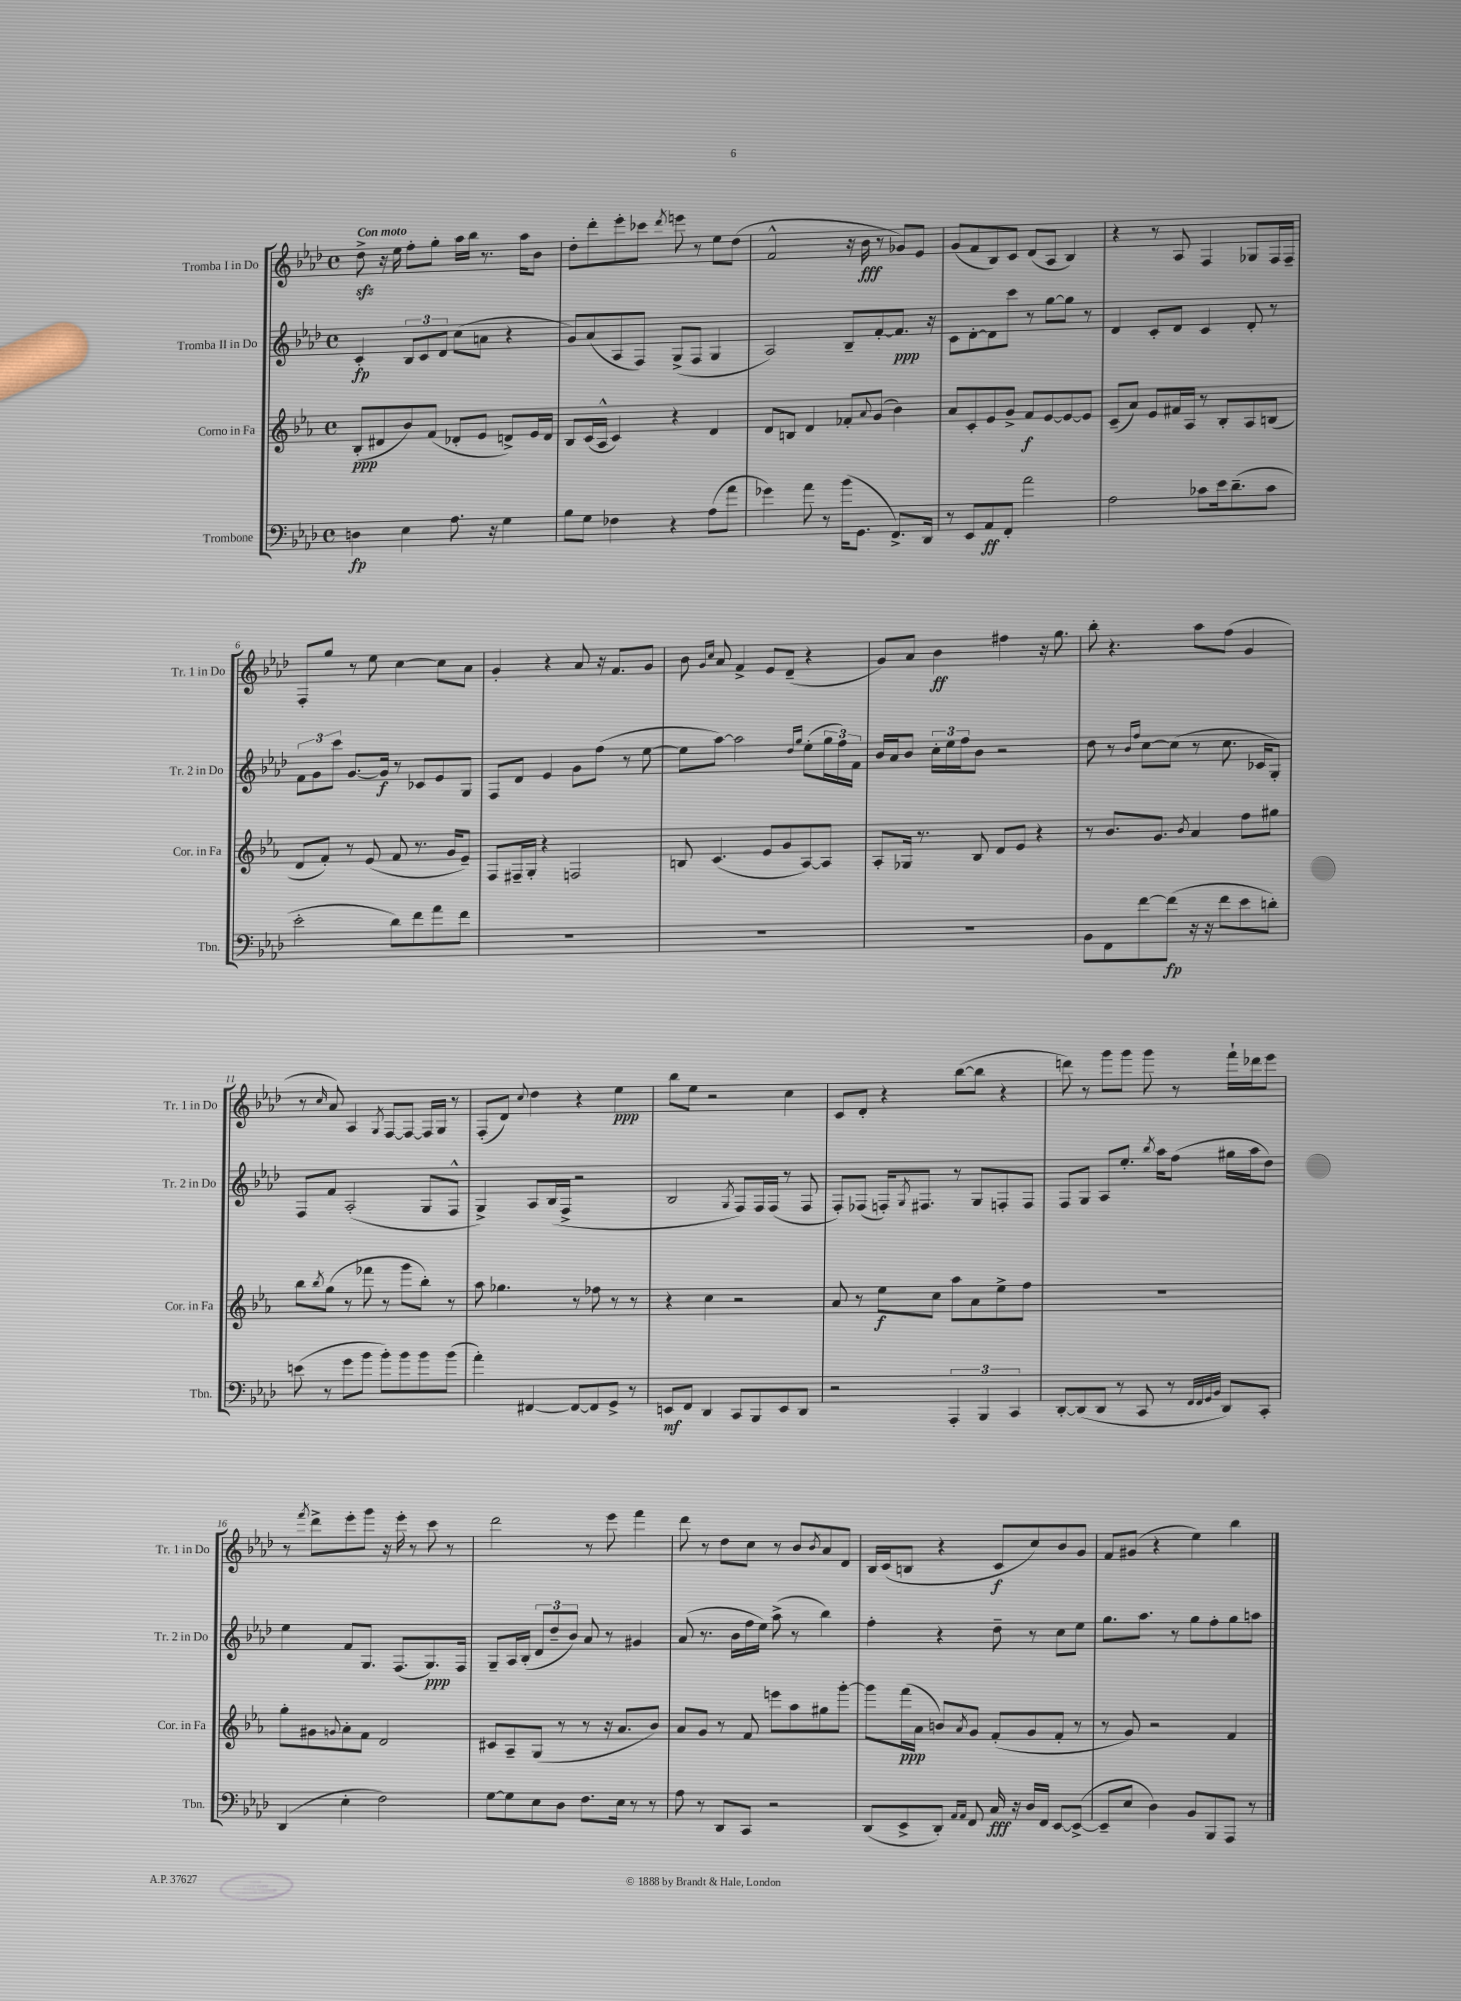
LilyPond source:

<<
\new StaffGroup <<
\new Staff = "s0" \with { instrumentName = "Tromba I in Do" shortInstrumentName = "Tr. 1 in Do" } {
    \clef treble \key aes \major \defaultTimeSignature \time 4/4 \tempo "Con moto"
    des''8->\sfz r16 ees''16 f''8-. g''8-. aes''16 bes''16 r8. aes''16 bes'8 |
    des''8-. des'''8-. ees'''8-. ces'''8 \acciaccatura { des'''8 } e'''8 r8 ees''8 des''8( |
    f'2-^ r16 bes'16\fff r8 ges'8) ees'8 |
    g'8( f'8 bes8) c'8 des'8( aes8 bes4) |
    r4 r8 aes8 f4 ges8 f16 f16-- |
    f8-. g''8 r8 ees''8 c''4~ c''8 aes'8 |
    g'4-. r4 aes'8 r16 f'8. g'8 |
    bes'8 \grace { g'16 c''16 } aes'8 f'4-> ees'8 des'8--( r4 |
    g'8) aes'8 bes'4\ff fis''4 r16 g''8. |
    bes''8-. r4. aes''8 f''8( g'4 |
    r8 \grace { c''16 } aes'8) aes4 \acciaccatura { g8 } f8~ f8~ f16 g16 r8 |
    f8-.( des'8) \appoggiatura { c''8 } des''4 r4 ees''4\ppp |
    bes''8 ees''8 r2 c''4 |
    c'8 des'8-. r4 bes''8~( bes''8 r4 |
    d'''8) r8 g'''8 g'''8 g'''8 r8 f'''16-! des'''16 ees'''8 |
    r8 \acciaccatura { f'''8 } des'''8-> ees'''8-. g'''8 r16 ees'''16-. r8 c'''8 r8 |
    des'''2 r8 ees'''8 f'''4 |
    des'''8 r8 des''8 c''8 r8 bes'8 \acciaccatura { bes'8 } aes'8 des'8 |
    bes16 c'16( b8 r4 c'8\f c''8) bes'8 g'8 |
    f'8 gis'8( r4 ees''4) bes''4 \bar "|." |
}
\new Staff = "s1" \with { instrumentName = "Tromba II in Do" shortInstrumentName = "Tr. 2 in Do" } {
    \clef treble \key aes \major \defaultTimeSignature \time 4/4
    c'4-.\fp \tuplet 3/2 { bes8 c'8 des'8 } c''8( a'8 r4 |
    g'8) aes'8( aes8 f8) g8->( f8 g4 |
    aes2) bes8-- f'8~-. f'8.\ppp r16 |
    c'8 des'8~-. des'8 c'''8 r8 g''8~ g''8 r8 |
    des'4 c'8-. des'8 c'4 des'8-. r8 |
    \tuplet 3/2 { f'8 g'8 c'''8 } g'8.~ g'16\f r8 ces'8 ees'8 g8 |
    f8 des'8 ees'4 g'8 f''8( r8 ees''8~ |
    ees''8 aes''8~) aes''2 \grace { des''16 g''16 } ees''8-.( \tuplet 3/2 { g''16 f''16) f'16 } |
    bes'16 aes'16 bes'8 \tuplet 3/2 { c''16-. ees''16 f''16 } bes'8 r2 |
    des''8 r8 \grace { bes'16 f''16 } c''8~ c''8( r8 c''8. ces'16 g8-.) |
    f8 f'8 aes2-.( g8 f8-^ |
    g4->) aes8 bes16( f16-> r2 |
    bes2 \acciaccatura { g8 } f8) f16 f16( r8 f8 |
    f8-.) fes8( f16-.) \acciaccatura { g8 } fis8. r8 g8 f8-. f8 |
    f8 g8 aes8 ees''8.-. \acciaccatura { bes''8 } aes''16 f''8( gis''16 aes''16 des''8) |
    ees''4 f'8 g8. f8.( g8.\ppp) f16 |
    g8-- aes16 bes16-.( \tuplet 3/2 { des'8 des''8-- bes'8) } aes'8 r8 gis'4 |
    aes'8( r8. bes'16 f''16 ees''16) aes''8->( r8 bes''4) |
    f''4-. r4 des''8-- r8 c''8 ees''8 |
    g''8. aes''8. r8 g''8 f''8-. g''8 a''8 \bar "|." |
}
\new Staff = "s2" \with { instrumentName = "Corno in Fa" shortInstrumentName = "Cor. in Fa" } {
    \clef treble \key ees \major \defaultTimeSignature \time 4/4
    bes8-.\ppp( dis'8 bes'8) f'8( des'8-. ees'8 d'8->) ees'16 d'16 |
    bes8 c'16( aes16-^ c'4) r4 d'4 |
    d'8 b8 d'4 fes'8-. \appoggiatura { aes'8 } g'8( bes'4) |
    aes'8 c'8-. ees'8 g'8-> f'8\f ees'8~ ees'8~ ees'8 |
    c'8--( aes'8) ees'8 fis'16 aes16 r8 bes8-. aes8 b8( |
    d'8 f'8-.) r8 ees'8( f'8 r8. g'16 ees'8--) |
    f8 fis16-- g16-. r4 f2 |
    b8 c'4.( ees'8 g'8 aes8~) aes8 |
    aes8-. ges16 r8. bes8 d'8 ees'8 r4 |
    r8 bes'8. g'8. \acciaccatura { bes'8 } aes'4 f''8 gis''8 |
    bes''8 \acciaccatura { bes''8 } g''8( r8 fes'''8 r8 g'''8 bes''8-.) r8 |
    aes''8 ges''4. r8 fes''8 r8 r8 |
    r4 c''4 r2 |
    aes'8 r8 ees''8\f c''8 aes''8 aes'8 ees''8-> f''8 |
    R1 |
    g''8-. gis'8 \appoggiatura { g'8 } aes'8-. f'8 d'2 |
    cis'8 aes8-- g8( r8 r8 r16 aes'8. bes'8) |
    aes'8 g'8 r8 f'8 e'''8 aes''8 gis''8 g'''8~-. |
    g'''8 f'''16\ppp( aes'16 b'8) \acciaccatura { aes'8 } g'8 f'8-.( g'8 f'8-. r8 |
    r8 g'8) r2 f'4 \bar "|." |
}
\new Staff = "s3" \with { instrumentName = "Trombone" shortInstrumentName = "Tbn." } {
    \clef bass \key aes \major \defaultTimeSignature \time 4/4
    d4\fp ees4 aes8. r16 g4 |
    bes8 g8 fes4 r4 aes8( aes'8 |
    ges'4) aes'8 r8 bes'16( g,8. f,8.->) des,16 |
    r8 ees,8 aes,8\ff f,8-. aes'2 |
    aes2 ces'8 ees'16 des'8.--( ces'8 |
    ees'2-. des'8) f'8 aes'8 f'8 |
    R1 |
    R1 |
    R1 |
    bes,8 f,8 f'8~ f'8\fp( r16 r16 f'8 ees'8 d'8-.) |
    e'8( r8 g'8 bes'8 bes'8-.) bes'8 bes'8 bes'8( |
    aes'4-.) fis,4~ fis,8~ fis,8 g,8-> r8 |
    e,8\mf f,8 des,4 c,8 bes,,8 e,8 des,8 |
    r2 \tuplet 3/2 { aes,,4-. bes,,4 c,4 } |
    des,8~-. des,8( des,8 r8 c,8 r8 \grace { f,32 f,32 g,32 bes,32 } des,8) c,8-. |
    des,4( ees4-. f2) |
    g8~ g8 ees8 des8 f8. ees16 r8 r8 |
    aes8 r8 des,8 c,8 r2 |
    des,8( ees,8-> des,8-.) \grace { aes,16 aes,16 } f,8 c16\fff r16 des16 f,16 ees,8~ ees,8~->( |
    ees,8-- ees8 des4) bes,8 bes,,8 aes,,8 r8 \bar "|." |
}
>>
>>
